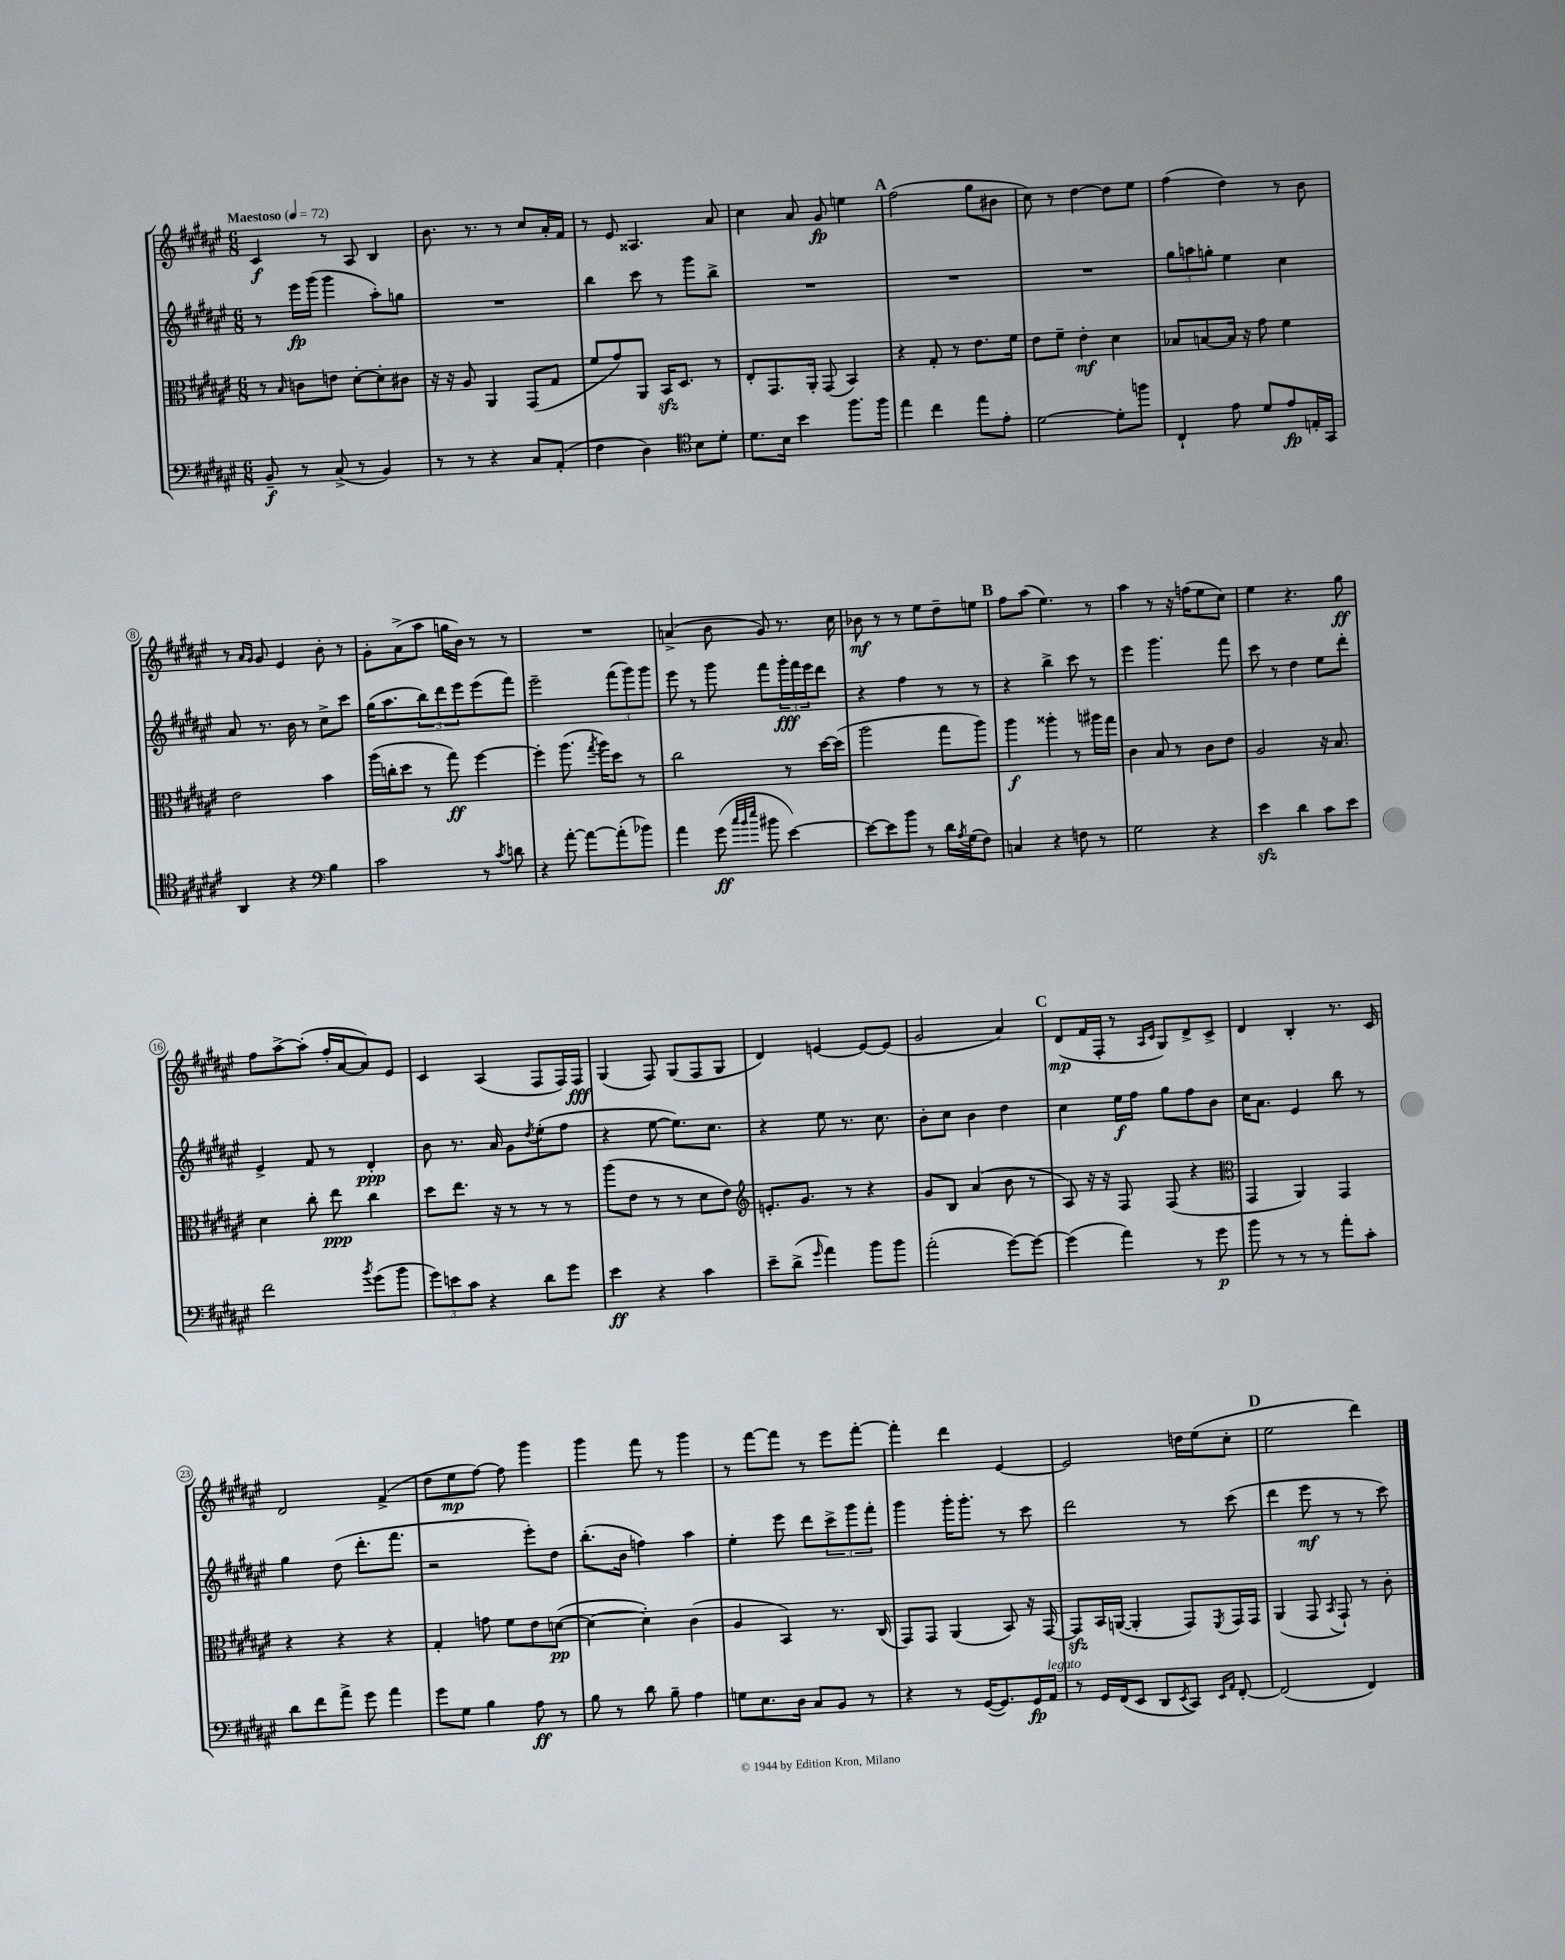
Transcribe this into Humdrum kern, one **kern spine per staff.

**kern	**kern	**kern	**kern
*staff4	*staff3	*staff2	*staff1
*clefF4	*clefC3	*clefG2	*clefG2
*k[f#c#g#d#a#e#]	*k[f#c#g#d#a#e#]	*k[f#c#g#d#a#e#]	*k[f#c#g#d#a#e#]
*M6/8	*M6/8	*M6/8	*M6/8
*MM72	*MM72	*MM72	*MM72
8BB~/	8r	8r	4c#/
.	16qqB/	.	.
8r	8c\L	16eee#\LL	.
.	.	(16ggg#\JJ	.
(8C#^/	8e\J	4ggg#\	8r
8r	[8d#'\L	.	8A#/
4BB/)	8d#'\]	8aa#'\L)	4B/
.	8c#\J	8gg\J	.
=	=	=	=
8r	16r	2.r	8.b\
.	16r	.	.
8r	8A#/	.	.
.	.	.	8.r
4r	4AA#/	.	.
.	.	.	8r
8C#/L	(8GG#/L	.	8cc#/L
(8AA#'/J	8G#/J	.	16a#'/L
.	.	.	16f#/JJ
=	=	=	=
4F#\	8f#/L	4bb\	8r
.	8g#/)	.	8e#/
4D#\)	8AA#/J	8ccc#\	4.A##/
.	16BB/LK	8r	.
.	8.D#/J	.	.
*clefC4	*	*	*
8B\L	.	8ggg#\L	.
8d#'\J	8r	8bb^\J	8a#/
=	=	=	=
8.d#\L	8E#'/L	2.r	4cc#\
.	8.GG#/	.	.
16B\Jk	.	.	.
4b\	.	.	8a#/
.	16AA#'/Jk	.	.
.	(8GG#/	.	8g#/
8.ff#\L	4BB/)	.	4ee\
16ff#\Jk	.	.	.
=	=	=	=
4ee#\	4r	2.r	(2ff#\
4cc#\	8G#'/	.	.
.	8r	.	.
8ee#\L	8.e#\L	.	8gg#\L
8e#'\J	.	.	8b#\J
.	16f#\Jk	.	.
=	=	=	=
[2d#\	8e#\L	2.r	8cc#\)
.	8f#~\J	.	8r
.	4e#'\	.	[4dd#\
8d#'\]L	4d#\	.	8dd#\]L
8ff\J	.	.	8ee#\J
=	=	=	=
4C#`/	8B-/L	12gg#\L	(4ff#\
.	.	12aa\	.
.	[8B/	.	.
.	.	12gg'\J	.
8e#\	16B/]Jk	4ee#\	4dd#\)
.	16r	.	.
8d#/L	8g#\	.	.
8e#/	4f#\	4cc#\	8r
16E'/L	.	.	8b\
16GG#/JJ	.	.	.
=	=	=	=
4AA#/	2e#\	8a#/	8r
.	.	.	16qqa#/LL
.	.	.	16qqg#/JJ
.	.	8.r	8g#/
4r	.	.	4e#/
.	.	16b\	.
.	.	8r	.
*clefF4	*	*	*
4B\	4b\	8cc#^\L	8b'\
.	.	8ccc#\J	8r
=	=	=	=
2c#\	(16aa#\LL	(16gg#\LK	8g#'\L
.	16cc'\J	8.aa#\	.
.	8dd#\J	.	(8a#^\
.	8r	12bb\)	8aa#\J
.	.	12ddd#\	.
.	8gg#\)	.	16gg\LL
.	.	12eee#\	.
.	.	.	16b\JJ)
8r	[4ff#\	(8eee#\	8r
8qc#/	.	.	.
8d\	.	8fff#\J)	8r
=	=	=	=
4r	4ff#'\]	2eee#~\	2.r
[8a#'\	(8.aa#\	.	.
8a#\_L	.	.	.
.	8qgg#/	.	.
.	16aa#\LK)	.	.
(8a#'\]	8dd#\J	(12fff#\L	.
.	.	12ggg#\)	.
8b-\J)	8r	.	.
.	.	12ggg#\J	.
=	=	=	=
4a#\	2cc#\	8eee#\	(4a^/
.	.	8r	.
(8g#\	.	8ggg#\	8b\
32qqcc#/LLL	.	.	.
32qqb/	.	.	.
32qqee#/JJJ	.	.	.
8b#\	.	8fff#\L	8g#/)
[4e#\)	8r	24ggg#'\L	8.r
.	.	24fff#\	.
.	.	24eee#\J	.
.	[16dd#\LL	8ddd#\J	.
.	(16dd#\]JJ	.	16cc#\
=	=	=	=
8e#\_L	2aa#\	4r	8b-\
8e#\]	.	.	8r
8b\J	.	4ff#\	8r
8r	.	.	8ee#\L
16d#\LL	8gg#\L	8r	8dd#~\
8qA#/	.	.	.
(16G#\J	.	.	.
8F#\J)	8aa#\J)	8r	8ee\J
=	=	=	=
4C/	4aa#\	4r	8ff#\L
.	.	.	(8aa#\J
4r	4aa##'\	4bb^\	4.ee#\)
8F\	8r	8ccc#\	.
8r	16aa#\LL	8r	8r
.	16gg#\JJ	.	.
=	=	=	=
2G#\	4c#\	4eee#\	4aa#\
.	8B/	4.ggg#\	8r
.	8r	.	16r
.	.	.	(16ff\LK
4r	8c#\L	.	8ee#\
.	8e#\J	8fff#\	8cc#\J)
=	=	=	=
4e#\	2A#/	8ccc#\	4ee#\
.	.	8r	.
4d#\	.	4dd#\	4.r
8c#\L	16r	8ee#\L	.
.	8.B/	.	.
8e#\J	.	8ddd#'\J	8gg#\
=	=	=	=
2f#\	4d#\	4e#^/	8ff#\L
.	.	.	[8aa#^\
.	8cc#'\	8f#/	(8aa#'\]J
.	8ee#\	8r	16ff#'/LL
.	.	.	[16a#/J
8qb/	.	.	.
(8g#\L	4cc#\	4d#'/	8a#/])
8b\J	.	.	8e#/J
=	=	=	=
12g#\L)	8dd#\L	8b\	4c#/
12e\	.	.	.
.	8.ee#\J	8.r	.
12c#\J	.	.	.
4r	.	.	(4A#/
.	16r	16a#/	.
.	8r	8g#\L	.
.	.	8qdd#/	.
8d#\L	8r	(8ee#'\	8F#/L
8g#\J	8r	8ff#\J	16F#/L)
.	.	.	16F#/JJ
=	=	=	=
4e#\	(8aa#\L	4r	(4G#/
.	8e#\J	.	.
4r	8r	[8ee#\	8F#/)
.	8r	8.ee#\]L)	(8G#/L
4c#\	8d#\L	.	8F#/
.	.	8.cc#\J	.
.	8e#\J)	.	8G#/J
=	=	=	=
*	*clefG2	*	*
8e#~\L	8.e'/L	4r	4d#/)
(8d#^\J	.	.	.
.	8.g#/J	.	.
16qqg#/	.	.	.
4a#\)	.	8ee#\	[4e/
.	8r	8.r	.
8b\L	4r	.	8e/_L
.	.	8.cc#\	.
8b\J	.	.	(8e/]J
=	=	=	=
(2a#'\	8g#/L	8b'\L	2g#/
.	8B/J	8cc#\J	.
.	(4a#/	4b\	.
[8g#\L)	8b\	4dd#\	4a#/)
8g#\_J	8r	.	.
=	=	=	=
(4g#\]	8A#/)	4cc#\	(8d#/L
.	16r	.	16f#/L
.	16r	.	16F#'/JJ
4a#\)	8F#/	16ee#\LL	8r
.	.	16ff#\JJ	.
.	.	.	16qqA#/LL
.	.	.	16qqc#/JJ
.	(8F#/	8gg#\L	8G#/L)
8r	4r	8ff#\	8d#^/
8g#\	.	8b\J	8c#^/J
=	=	=	=
*	*clefC3	*	*
8b\	4GG#/	16cc#\LK	4d#/
.	.	8.a#\J	.
8r	.	.	.
8r	4AA#/)	4e#/	4B'/
8r	.	.	.
8a#'\L	4GG#/	8bb\	8.r
8c#'\J	.	8r	.
.	.	.	16c#/
=	=	=	=
8d#\L	4r	4gg#\	2d#/
8f#\	.	.	.
8a#^\J	4r	(8dd#\	.
8g#\	.	8.ddd#'\L	.
4a#\	4r	.	(4f#^/
.	.	8.fff#\J	.
=	=	=	=
8g#\L	4G#'/	2r	8dd#\L
8G#\J	.	.	8ee#\
4B\	8g\	.	[8ff#\J)
.	8f#\L	.	8ff#\]
8A#\	8e#\	8eee#'\L)	4ggg#\
8r	([8d\J	8dd#\J	.
=	=	=	=
8B\	4d\_	(8.bb'\L	4ggg#\
8r	.	.	.
.	.	16b\Jk	.
8d#\	4d'\])	4ff\)	8fff#\
8B~\	.	.	8r
4A#\	(4c#\	4aa#\	4ggg#\
=	=	=	=
8G\L	4A#/	4ee#'\	8r
8.E#\	.	.	[8fff#\L
.	4BB/)	8eee#\	8fff#\]J
16D#\Jk	.	.	.
8C#/L	.	8ddd#\L	8r
8BB/J	8.r	12ccc#^\	8eee#\L
.	.	12ggg#\	.
8r	.	.	[8fff#'\J
.	.	12fff#'\J	.
.	(16C#/	.	.
=	=	=	=
4r	8GG#/L)	4ggg#\	4fff#'\]
.	8GG#/J	.	.
8r	(4AA#/	16ggg#'\LK	4ddd#\
.	.	8.ggg#'\J	.
([16GG#/LK	.	.	.
8.GG#/])	.	.	.
.	8BB/)	8r	[4e#/
16GG#/L	16r	8ccc#\	.
16AA#/JJ	[16GG#/	.	.
=	=	=	=
8r	8GG#/]L	2ddd#\	2e#/]
16GG#/LL	16BB/L	.	.
(16FF#/J	([16AA/JJ	.	.
8EE#/J	4AA'/]	.	.
8DD#/L	.	.	.
8qEE#/	.	.	.
8CC#/J)	8GG#/L)	8r	16dd\LL
.	.	.	(16ee#\J
16qqEE#/LL	.	.	.
16qqAA#/JJ	8qFF#/	.	.
[8FF#'/	16GG#/L	(8ccc#\	8cc#'\J
.	16GG#/JJ	.	.
=	=	=	=
(2FF#/]	(4AA#/	4ddd#\	2ee#\
.	8GG#/	8eee#\	.
.	8qBB/	.	.
.	8GG#`/)	8r	.
4FF#/)	8r	8r	4ddd#\)
.	8c#'\	8ccc#\)	.
==	==	==	==
*-	*-	*-	*-
